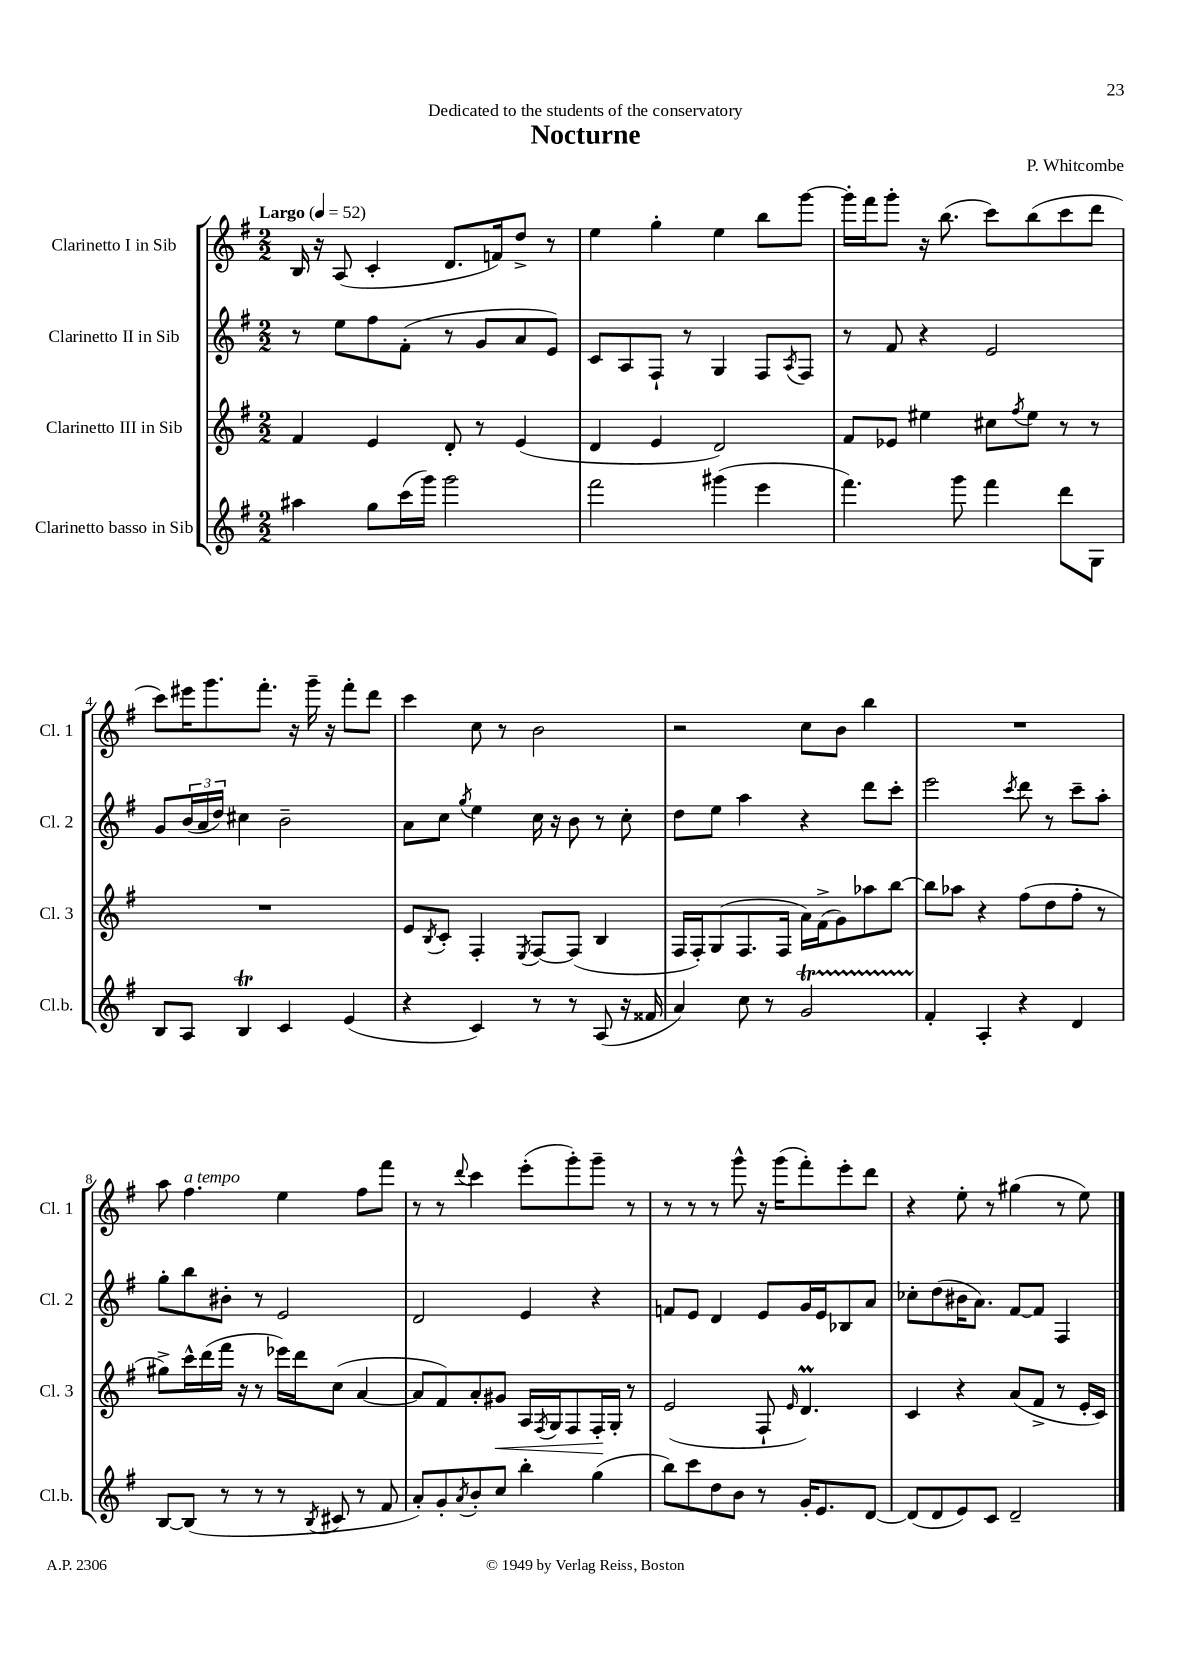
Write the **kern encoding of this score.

**kern	**kern	**kern	**kern
*staff4	*staff3	*staff2	*staff1
*clefG2	*clefG2	*clefG2	*clefG2
*k[f#]	*k[f#]	*k[f#]	*k[f#]
*M2/2	*M2/2	*M2/2	*M2/2
*MM52	*MM52	*MM52	*MM52
4aa#	4f#	8r	16B
.	.	.	16r
.	.	8ee	(8A
8gg	4e	8ff#	4c'
(16ccc	.	(8f#'	.
16ggg)	.	.	.
2ggg	8d'	8r	8.d
.	8r	8g	.
.	.	.	16f)
.	(4e	8a	8dd^
.	.	8e)	8r
=	=	=	=
2fff#	4d	8c	4ee
.	.	8A	.
.	4e	8F#`	4gg'
.	.	8r	.
(4ggg#	2d)	4G	4ee
4eee	.	8F#	8bb
.	.	8qA	.
.	.	8F#	[8ggg
=	=	=	=
4.fff#)	8f#	8r	16ggg']
.	.	.	16fff#
.	8e-	8f#	8ggg'
.	4ee#	4r	16r
.	.	.	(8.bb
8ggg	.	.	.
4fff#	8cc#	2e	8ccc)
.	8qff#	.	.
.	8ee#	.	(8bb
8ddd	8r	.	8ccc
8G	8r	.	8ddd
=	=	=	=
8B	1r	8g	8ccc)
8A	.	(24b	16eee#
.	.	24a	.
.	.	.	8.ggg
.	.	24dd)	.
4B	.	4cc#	.
.	.	.	8.fff#'
4c	.	2b~	.
.	.	.	16r
.	.	.	16ggg~
.	.	.	16r
(4e	.	.	8fff#'
.	.	.	8ddd
=	=	=	=
4r	8e	8a	4ccc
.	8qB	.	.
.	8c'	8cc	.
.	.	8qgg	.
4c)	4F#'	4ee	8cc
.	.	.	8r
.	8qE	.	.
8r	[8F#	16cc	2b
.	.	16r	.
8r	(8F#]	8b	.
(8A	4B	8r	.
16r	.	8cc'	.
16f##	.	.	.
=	=	=	=
4a)	16F#	8dd	2r
.	16F#')	.	.
.	(8G	8ee	.
8cc	8.F#	4aa	.
8r	.	.	.
.	16F#	.	.
2g	16a)	4r	8cc
.	(16f#^	.	.
.	8g)	.	8b
.	8aa-	8ddd	4bb
.	[8bb	8ccc'	.
=	=	=	=
4f#'	8bb]	2eee	1r
.	8aa-	.	.
4A'	4r	.	.
.	.	8qccc	.
4r	(8ff#	8ddd	.
.	8dd	8r	.
4d	8ff#'	8ccc~	.
.	8r	8aa'	.
=	=	=	=
[8B	8gg#^)	8gg'	8aa
(8B]	16ccc^^	8bb	4.ff#
.	(16ddd	.	.
8r	16fff#	8b#'	.
.	16r	.	.
8r	8r	8r	.
8r	16eee-)	2e	4ee
.	16ddd	.	.
8qB	.	.	.
8c#	(8cc	.	.
8r	[4a	.	8ff#
8f#	.	.	8fff#
=	=	=	=
8a')	8a]	2d	8r
8g'	8f#)	.	8r
8qa	.	.	8qqddd
8b'	8a'	.	4ccc
8cc	8g#	.	.
4bb'	16A	4e	(8eee'
.	8qF#	.	.
.	16G	.	.
.	8F#	.	8ggg')
(4gg	16F#'	4r	8ggg~
.	16G'	.	.
.	8r	.	8r
=	=	=	=
8bb)	(2e	8f	8r
8ccc	.	8e	8r
8dd	.	4d	8r
8b	.	.	8ggg^^
8r	8F#`	8e	16r
.	.	.	(16ggg
.	16qqe	.	.
16g'	4.d)	16g	8fff#')
8.e	.	16e	.
.	.	8B-	8eee'
[8d	.	8a	8ddd
=	=	=	=
(8d]	4c	8cc-'	4r
8d	.	(8dd	.
8e)	4r	16b#	8ee'
.	.	8.a)	.
8c	.	.	8r
2d~	(8a	[8f#	(4gg#
.	8f#^	8f#]	.
.	8r	4F#	8r
.	16e'	.	8ee)
.	16c)	.	.
==	==	==	==
*-	*-	*-	*-
